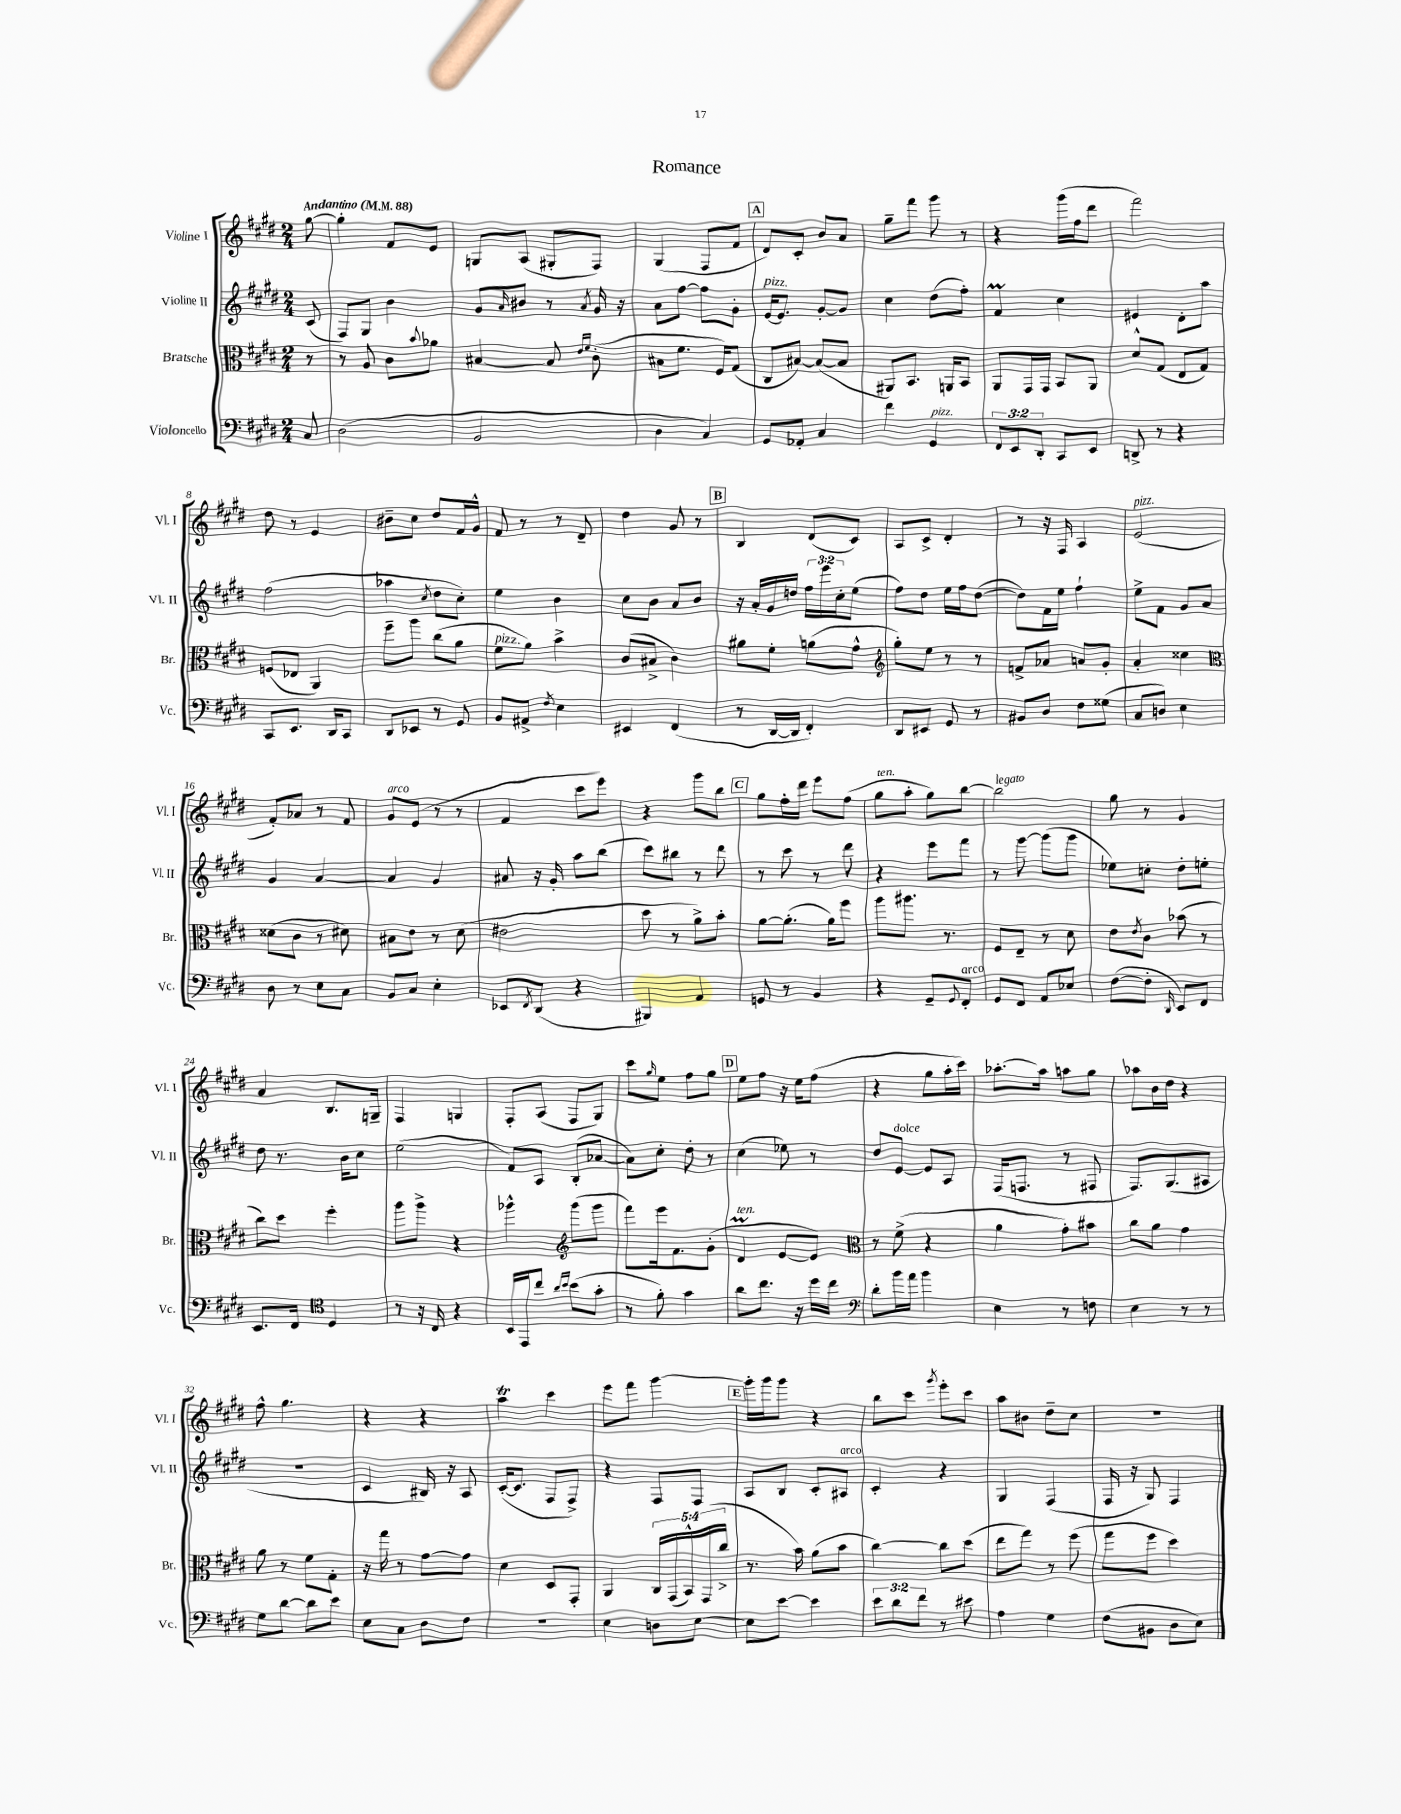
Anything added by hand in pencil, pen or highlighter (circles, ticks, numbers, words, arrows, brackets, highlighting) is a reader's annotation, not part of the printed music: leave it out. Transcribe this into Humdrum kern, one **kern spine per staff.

**kern	**kern	**kern	**kern
*staff4	*staff3	*staff2	*staff1
*clefF4	*clefC3	*clefG2	*clefG2
*k[f#c#g#d#]	*k[f#c#g#d#]	*k[f#c#g#d#]	*k[f#c#g#d#]
*M2/4	*M2/4	*M2/4	*M2/4
*MM88	*MM88	*MM88	*MM88
8C#	8r	(8c#	[8gg#
=	=	=	=
(2D#	8r	8F#)	4gg#']
.	8A	8G#	.
.	8c#	4b	8f#
.	8qqb	.	.
.	8a-	.	8e
=	=	=	=
2BB	[4B#	8g#	8G
.	.	16qqa	.
.	.	8b#	(8A
.	8B#]	8r	8G#'
.	16qqe	.	.
.	16qqf#	8qa	.
.	(8c#'	16g#	8F#)
.	.	16r	.
=	=	=	=
4D#	8B#	8a	(4G#
.	8.f#	[8ff#	.
4C#)	.	8ff#]	8F#
.	16F#)	.	.
.	(8G#	8g#'	8f#
=	=	=	=
8GG#	8C#	[16e	8d#)
.	.	8.e]	.
8AA-'	[8B#)	.	8c#'
4C#	(8B#_	[8g#'	8b
.	8B#]	8g#]	8a
=	=	=	=
4f#	8AA#)	4cc#	8gg#~
.	8.BB	.	8fff#
4GG#	.	(8dd#	8ggg#
.	16AA	.	.
.	8BB	8ff#')	8r
=	=	=	=
12FF#	8AA	4f#	4r
12EE	.	.	.
.	16GG#	.	.
12DD#'	.	.	.
.	16GG#	.	.
8CC#	8BB	4cc#	(16ggg#
.	.	.	16ff#
8EE	8AA	.	8ddd#
=	=	=	=
8DD^	8d#^^	4e#	2fff#)
8r	(8G#	.	.
4r	8E	8d#'	.
.	8G#)	8aa	.
=	=	=	=
8CC#	(8F	(2ff#	8dd#
8.EE	8E-	.	8r
.	4AA)	.	4e
16DD#	.	.	.
8CC#	.	.	.
=	=	=	=
8DD#	8ff#~	4aa-	8b#~
8EE-	8aa	.	8cc#
.	.	8qcc#	.
8r	(8cc#	8dd#	8dd#
8GG#	8a	8cc#')	16f#
.	.	.	16g#^^
=	=	=	=
8BB	8f#	4ee	8f#
8AA#^	8a)	.	8r
8qF#	.	.	.
4E	4b^	4b	8r
.	.	.	8d#~
=	=	=	=
4EE#	(8c#	8cc#	4dd#
.	8B#^	8b	.
(4FF#	4c#)	8a	8g#
.	.	8b	8r
=	=	=	=
8r	8a#	16r	4B
.	.	16a'	.
[16DD#	8f#'	16g#	.
16DD#]	.	16dd	.
4FF#')	(8a	24ff#	(8d#
.	.	24eee	.
.	.	24cc#'	.
.	8g#^^	(8ee	8c#)
=	=	=	=
*	*clefG2	*	*
8DD#	8gg#')	8ff#)	8A
8EE#	8ee	8dd#	8c#^
8GG#	8r	16ee	4d#'
.	.	16ff#	.
8r	8r	([8dd#	.
=	=	=	=
8BB#	8f^	8dd#])	8r
8D#	8a-	16f#	16r
.	.	16ee	16F#
8F#	8a	4ff#`	4A
(8G##	8g#'	.	.
=	=	=	=
8C#	4a'	8ee^	(2e
8D)	.	8f#	.
4E	4cc##	8g#	.
.	.	8a	.
=	=	=	=
*	*clefC3	*	*
8D#	(8d##	4g#	8f#')
8r	8c#	.	8a-
8E	8r	[4a	8r
8C#	8d#)	.	8f#
=	=	=	=
8BB	8B#	4a]	8g#
8C#	8e	.	(8e
4E'	8r	4g#	8r
.	(8d#	.	8r
=	=	=	=
8EE-	2e#	8a#	4f#
8qFF#	.	.	.
(8DD#	.	16r	.
.	.	16g#'	.
4r	.	8aa	8ccc#
.	.	(8bb	8eee)
=	=	=	=
4BBB#)	8dd#	8ccc#)	4r
.	8r	8bb#	.
4AA	8a^)	8r	8ggg#
.	8b'	8ddd#	8bb
=	=	=	=
8GG	[8a	8r	8gg#
8r	(8.a']	8ccc#	16ff#'
.	.	.	16ddd#
4BB	.	8r	8eee
.	16a)	.	.
.	8ff#	8ddd#	(8ff#
=	=	=	=
4r	8aa	4r	8gg#
.	8.aa#	.	8aa'
8GG#~	.	8eee	8gg#)
.	8.r	.	.
8qqGG#	.	.	.
8FF#'	.	8fff#	[8bb
=	=	=	=
8GG#	8F#	8r	2bb]
8FF#	8E~	[8ggg#	.
8AA	8r	(8ggg#]	.
8E-	8d#	8ggg#	.
=	=	=	=
([8F#	8e	8ee-)	8gg#
.	8qe	.	.
8F#']	8c#	8cc'	8r
16qqDD#	.	.	.
8EE)	(8b-	8dd#'	4g#
8FF#	8r	8ee'	.
=	=	=	=
8.EE	8cc#)	8dd#	4a
.	8dd#	8.r	.
16FF#	.	.	.
*clefC4	*	*	*
4D#	4ff#'	.	8.B
.	.	16b	.
.	.	8cc#	.
.	.	.	16G~
=	=	=	=
8r	8aa	(2ee	4F#
16r	8aa^	.	.
16C#	.	.	.
4r	4r	.	4G
=	=	=	=
16BB	4aa-^^	8f#)	8F#'
16EE	.	.	.
8cc#	.	8A	(8A
*	*clefG2	*	*
16qqa	.	.	.
16qqb	.	.	.
(8b	(8ggg#	(8B'	8F#
8g#'	8ggg#	[8a-	8G#)
=	=	=	=
8r	8fff#)	8a-])	8ccc#
.	.	.	16qqgg#
8f#')	16eee	8cc#'	8ee
.	8.f#	.	.
4g#	.	8dd#'	8ff#
.	(8g#'	8r	8gg#
=	=	=	=
8a	4d#	(4cc#	8ee
8.cc#	.	.	8ff#
.	[8e	8ee-)	16r
16r	.	.	16ee
16dd#	8e])	8r	(8ff#
16cc#	.	.	.
=	=	=	=
*clefF4	*clefC3	*	*
8d#'	8r	8dd#	4r
16b	(8f#^	[8e	.
16a	.	.	.
4b	4r	8e]	8gg#
.	.	8A	16aa'
.	.	.	16ccc#)
=	=	=	=
4E	4a	(16F#	[8.aa-'
.	.	8.F	.
.	.	.	16aa-]
8r	8g#')	8r	8aa
8F	8b#	8F#	8gg#
=	=	=	=
4E	8cc#	8.F#)	8aa-
.	8a	.	16b
.	.	(8.G#	16dd#
8r	4g#	.	4r
8r	.	8A#	.
=	=	=	=
8G#	8a	2r	8ff#^^
[8d#	8r	.	4.gg#
8d#]	8f#	.	.
8e	8G#'	.	.
=	=	=	=
8E	16r	4c#	4r
.	16gg#	.	.
8C#	8r	.	.
8D#	[8g#	16B#)	4r
.	.	16r	.
8F#	8g#]	8A	.
=	=	=	=
2r	4d#	([16c#'	4aa
.	.	8.c#]	.
.	8D#	8F#	4ccc#
.	8GG#'	8F#^)	.
=	=	=	=
4E	4AA	4r	8eee
.	.	.	8fff#
8D	20C#	8F#	[4ggg#
.	(20GG#	.	.
.	20BB^^)	.	.
[8E	.	8F#	.
.	(20GG#	.	.
.	20cc#^	.	.
=	=	=	=
8E]	8.r	8A	16ggg#']
.	.	.	16ggg#
[8e	.	8B	8ggg#
.	16b)	.	.
4e]	(8a	8c#'	4r
.	8b	8A#	.
=	=	=	=
12e	[4cc#)	4c#'	8bb
12d#	.	.	.
.	.	.	8ccc#
12f#	.	.	.
.	.	.	8qggg#
8r	8cc#]	4r	8eee'
8e#	(8dd#	.	8ccc#
=	=	=	=
4A	8ee	4G#	8aa
.	8gg#)	.	8b#
4G#	8r	(4F#	8dd#~
.	(8ff#	.	8cc#
=	=	=	=
(8F#	8gg#	16F#	2r
.	.	16r	.
8BB#	8ff#	8G#)	.
8D#	4dd#)	4F#	.
8E)	.	.	.
==	==	==	==
*-	*-	*-	*-
